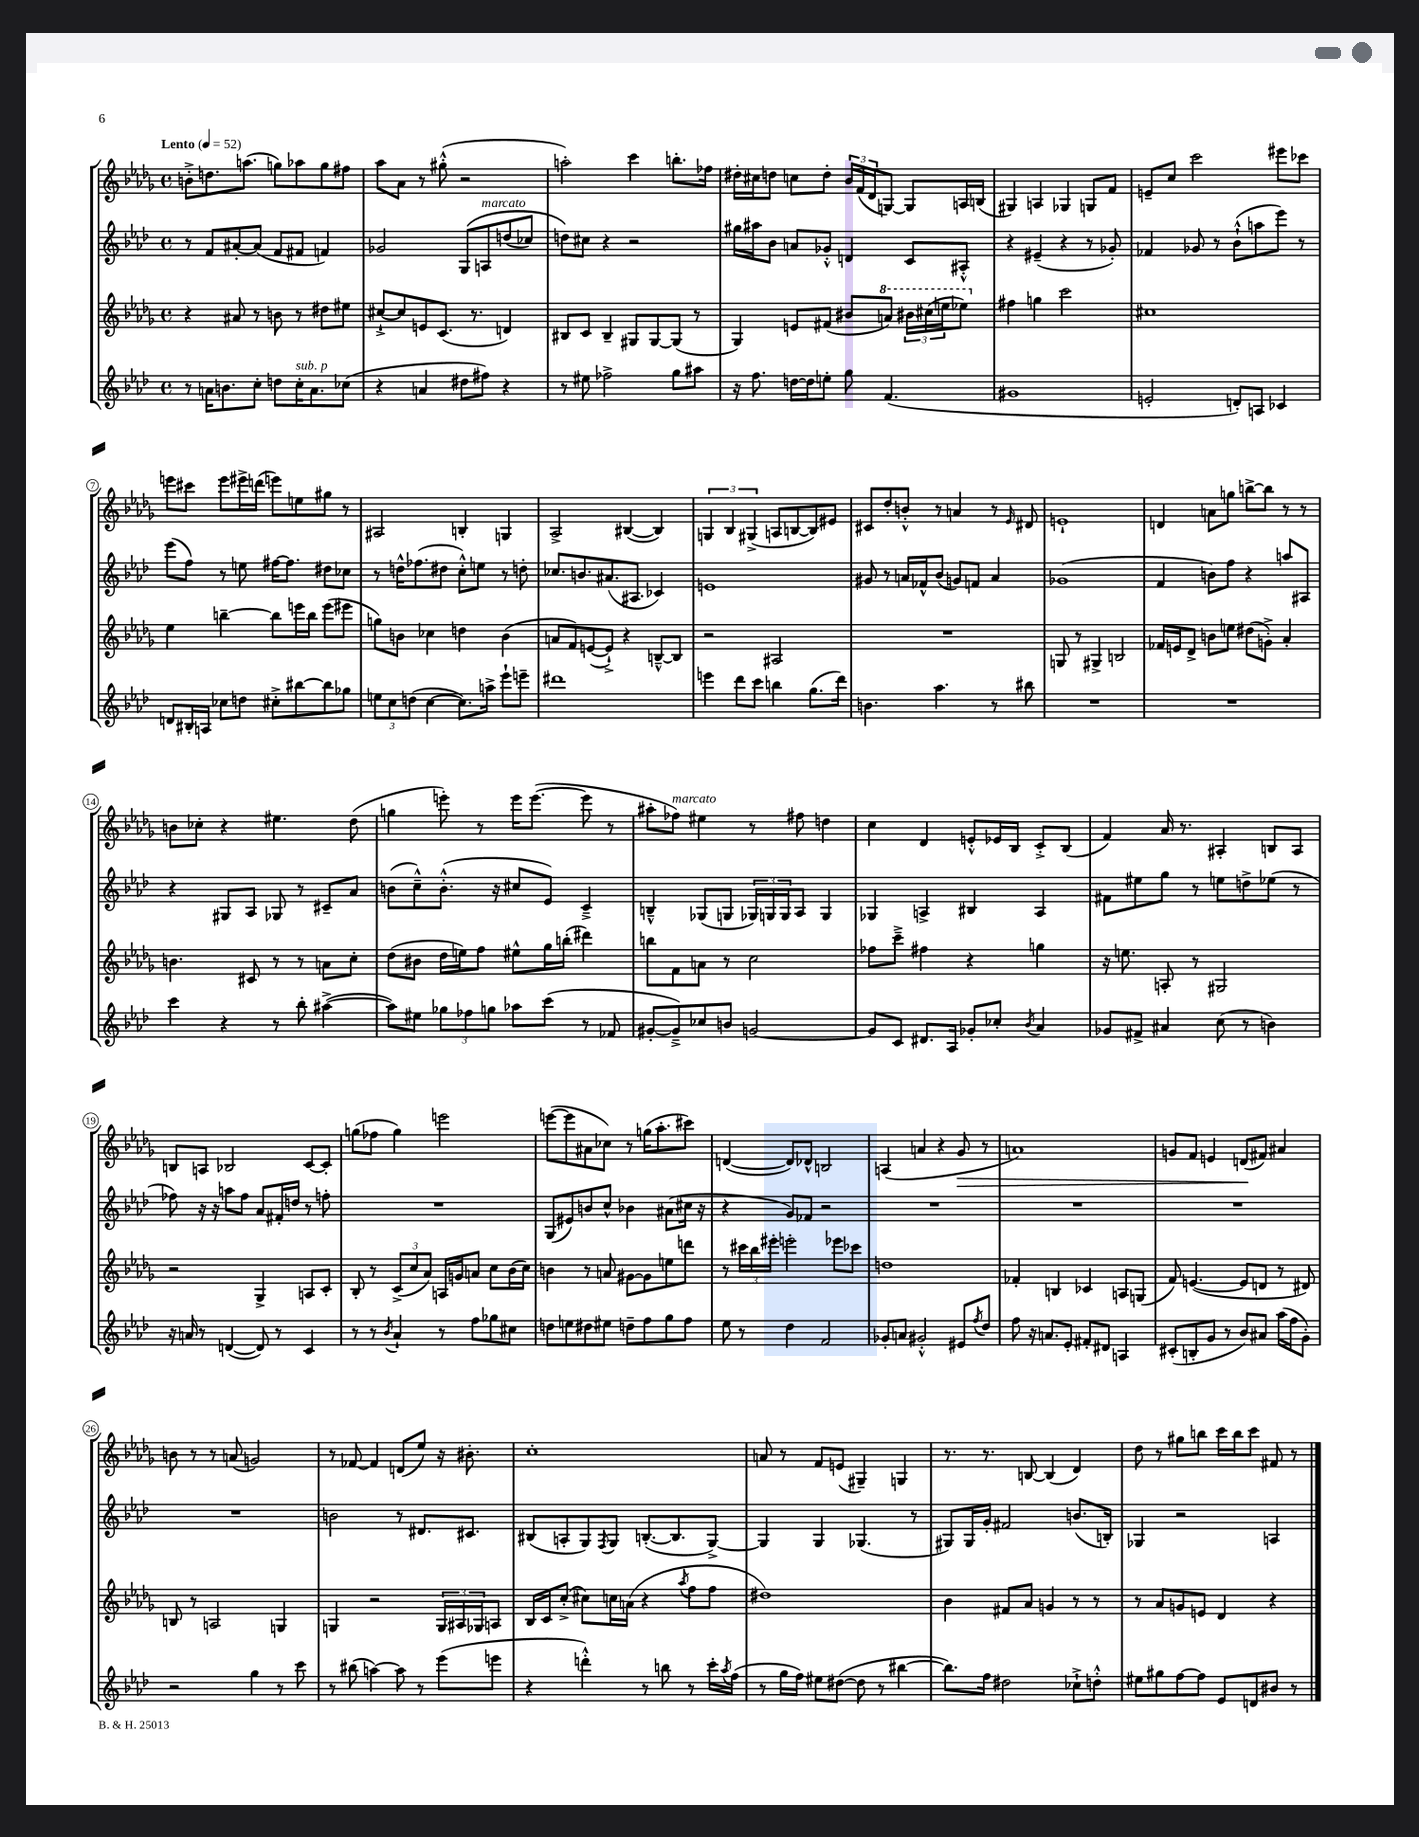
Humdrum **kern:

**kern	**kern	**kern	**kern
*staff4	*staff3	*staff2	*staff1
*clefG2	*clefG2	*clefG2	*clefG2
*k[b-e-a-d-]	*k[b-e-a-d-g-]	*k[b-e-a-d-]	*k[b-e-a-d-g-]
*M4/4	*M4/4	*M4/4	*M4/4
*met(c)	*met(c)	*met(c)	*met(c)
*MM52	*MM52	*MM52	*MM52
8r	4r	8r	8b'^
16a	.	8f	8.dd
8.b	.	.	.
.	8a#	[8a#'	.
.	.	.	(8.aa
8cc'	8r	(8a#]	.
8dd	8b	8f	8gg)
16cc'	8r	8f#	8aa-
8.a	.	.	.
.	8dd#	4f)	8gg
(8cc-	8ee#	.	8ff#
=	=	=	=
4r	[8cc#`^	2g-	8aa-
.	8cc#]	.	8a-
4a	8e	.	8r
.	(8.c	.	(8gg#'^^
8dd#	.	&(8G	2r
.	8.r	.	.
8ff#)	.	8A	.
4r	4d)	(8dd	.
.	.	8cc-)	.
=	=	=	=
8r	8B#	8dd&)	2aa')
8ee#	8c	8cc#	.
2ff-^	4B#~	4r	.
.	8G#	2r	4ccc
.	[8G#	.	.
8gg	(8G#]	.	8.bb'
8aa#	8r	.	.
.	.	.	16ff-
=	=	=	=
16r	4G-)	16gg#	16dd#'
8.ff	.	16aa#	16cc#
.	.	8b-	8dd
[16dd	8e	8a	8cc
16dd]	.	.	.
8ee'	(8f#	8g-'^^	8dd'
8gg	8b#	4d	24b-
.	.	.	(24f
.	.	.	24d-
(4.f	8aa)	.	[8G)
.	24bb#	8c	8G]
.	(24ccc#	.	.
.	24eee	.	.
.	8eee-)	8A#'^^	16A
.	.	.	(16B
=	=	=	=
1g#	4ff#	4r	4G#)
.	4gg	(4e#~	4A
.	2ccc	4r	4G-
.	.	8r	8G
.	.	8g-')	8f
=	=	=	=
2e'	1cc#	4f-	8e~
.	.	.	8cc
.	.	8g-	2ccc
.	.	8r	.
8d')	.	(8b-`^^	.
8A	.	8aa	.
4c-	.	8eee-)	8eee#
.	.	8r	8ccc-
=	=	=	=
8d	4ee-	(8eee-	8eee
16B#'	.	8ff)	8ccc#
16A	.	.	.
8cc-	[4bb~	8r	8eee
8dd	.	8ee	16eee#^
.	.	.	(16ddd
8cc#'^	8bb]	[16ff#	8eee)
.	.	8.ff#]	.
[8bb#	16eee	.	8ee
.	16bb	.	.
8bb#]	(8eee	8dd#	8gg#
8gg-	8eee#	8cc-	8r
=	=	=	=
12ee	8gg)	8r	2A#
12cc	.	.	.
.	8b	16dd^^	.
(12dd	.	.	.
.	.	(8.ff-	.
[4cc	4cc-	.	.
.	.	8dd#	.
8.cc])	4dd	8cc'^^)	4B'
.	.	8ee	.
16aa^	.	.	.
8eee-`	(4b	8r	4G
8eee~	.	8dd'	.
=	=	=	=
1ddd#	8a	8.cc-	2A-^
.	8f)	.	.
.	.	8.b	.
.	([8e	.	.
.	8e`^])	(8.a#	.
.	4r	.	([4B#
.	.	8.A#	.
.	[8B~^^	4c-)	4B#])
.	8B]	.	.
=	=	=	=
4eee	2r	1e	6G
.	.	.	6B-
8ddd-	.	.	.
.	.	.	(6G#^
8ccc	.	.	.
4bb	2A#	.	8A
.	.	.	[8B
(8.gg	.	.	8B])
.	.	.	8e#
16ddd-)	.	.	.
=	=	=	=
4.b	1r	8g#	8c#
.	.	8r	8dd-'
.	.	16a	8b'^^
.	.	16f-^^	.
4.aa-	.	(8b-	8r
.	.	8g)	4a
.	.	8f	.
8r	.	4a	8r
.	.	.	16qqe-
8bb#	.	.	8d#
=	=	=	=
1r	8G	(1g-	1e`
.	8r	.	.
.	4G#^	.	.
.	2B	.	.
=	=	=	=
1r	16f-	4f	4d
.	16e	.	.
.	8d-^	.	.
.	8b	8b)	8a
.	8ee	8ff	8gg
.	(8dd#	4r	[8bb^
.	8g'^)	.	8bb]
.	4a-'	8aa	8r
.	.	8A#	8r
=	=	=	=
4ccc	4.b	4r	8b
.	.	.	8cc-'
4r	.	8G#	4r
.	8c#	8A-	.
8r	8r	8G-	4.ee#
8bb-'	8r	8r	.
([4aa#^	8a	8c#~	.
.	8cc'	8a-	(8dd-
=	=	=	=
8aa#])	(8dd-	(8b	4gg
8ee#	8b#	8cc~^^)	.
12gg-	16dd-	(8.b'^^	8eee')
.	16ee)	.	.
12ff-	.	.	.
.	8ff	.	8r
12gg	.	.	.
.	.	16r	.
8aa-	8ee#^^	8cc#	16eee
.	.	.	([8.eee
(8ccc	16gg-	8e-)	.
.	(16bb'	.	.
8r	4ddd#)	4c~^	8eee]
8f-	.	.	8r
=	=	=	=
[8g#'	8bb	4B~^^	8aa#'
8g#~^])	8f	.	8ff-)
8cc-	8a	(8G-	4ee#
8b	8r	8G	.
[2g	2cc	24G-)	8r
.	.	24G	.
.	.	24G	.
.	.	8A-	8ff#
.	.	4G	4dd
=	=	=	=
8g]	8ff-	4G-	4cc
8c	8ccc~^	.	.
8.d#	4ff#	4A^	4d-
16A-	.	.	.
8g-'	4r	4B#	8e'^^
8cc-'	.	.	16e-
.	.	.	16B-
8qb-	.	.	.
4a-	4gg	4A	8c'^
.	.	.	(8B-
=	=	=	=
8g-	16r	8f#	4f)
.	8.ee	.	.
8f#^	.	8ee#	.
4a#	8A'	8gg	16a-
.	.	.	8.r
.	8r	8r	.
(8cc	2G#	8ee	4A#'
8r	.	8dd^	.
4b)	.	(8ee-	8B
.	.	8r	8A#
=	=	=	=
16r	2r	8ff-)	8B
16a	.	.	.
8r	.	16r	8A
.	.	16r	.
([4d	.	8aa	2B-
.	.	8ff-	.
8d])	4G-^	8a-	.
8r	.	16f#'	.
.	.	16dd	.
4c	8A	8r	[8c
.	8c'	8ff'	8c']
=	=	=	=
8r	8B-'	1r	(8gg
8r	8r	.	8ff-
8qb-	.	.	.
4a-`	(12c^	.	4gg)
.	12cc	.	.
.	12a-)	.	.
8r	16A	.	2eee
.	16g	.	.
8ff	8a	.	.
8gg-	8cc	.	.
8cc#	(16b-	.	.
.	16cc)	.	.
=	=	=	=
8dd	4b	(8G	([8eee
8ee	.	8e#)	8eee]
8dd#	8r	8b	8a#
8ee#	8a	8cc^^	8cc-)
8dd~	[8g#	4b-	8r
8ff	8g#]	.	(16gg
.	.	.	8.aa-'
8gg	8ee	(8a#	.
8ff	8ddd	16cc#	8ccc#)
.	.	16r	.
=	=	=	=
8ee-	8r	4r	([4d
8r	24ccc#	.	.
.	24bb-	.	.
.	24eee#'	.	.
4dd-	2eee'	8g)	8d])
.	.	8f-	8d-^^
2f	.	2r	2B
.	8eee-	.	.
.	8ccc-	.	.
=	=	=	=
8g-'	1dd	1r	(4A
8a	.	.	.
2g#'^^	.	.	4a
.	.	.	4r
8e#	.	.	8g-
8qff	.	.	.
8dd-	.	.	8r
=	=	=	=
8ff	4f-'	1r	1a)
16r	.	.	.
8.a	.	.	.
.	4B	.	.
8e-'	.	.	.
8f#'	4c-	.	.
8d#	.	.	.
4A	8A	.	.
.	(8G	.	.
=	=	=	=
(8c#'	8f)	1r	8g
8B'	([4.e	.	8f
8g	.	.	4e
8r	.	.	.
8b-)	8e]	.	(8d
8a#	8d	.	8f#)
(16aa-	8r	.	4a#
16ff	.	.	.
8g')	8d#)	.	.
=	=	=	=
2r	8B	1r	8b
.	8r	.	8r
.	2A	.	8r
.	.	.	(8a
4gg	.	.	2g)
8r	4G	.	.
8ccc	.	.	.
=	=	=	=
8r	4G	2b	8r
(8bb#	.	.	[8f-
[4aa)	2r	.	4f-]
8aa]	.	8r	(8d
8r	.	8.d#	8ee-)
(8eee-	24G	.	16r
.	24A#	.	.
.	.	8.c#	8.b#'
.	24G-	.	.
8eee	8A	.	.
=	=	=	=
4r	16B-	(8B#	1cc'
.	16c	.	.
.	(8cc'^	8A'	.
4ddd'^^)	8cc#)	8G)	.
.	.	8qF	.
.	16cc	8G	.
.	(16a	.	.
8r	4r	([8.B'	.
8bb	.	.	.
.	.	8.B]	.
.	8qaa-	.	.
8r	8ff	.	.
16ccc'	8ff	[8G^)	.
8qaa-	.	.	.
(16ff	.	.	.
=	=	=	=
8r	1dd#)	4G]	8a
16gg	.	.	8r
16ff)	.	.	.
8ee#	.	4G	8f
([8dd#	.	.	(8e
8dd#]	.	(4.G-	4G#~)
8r	.	.	.
[4bb#	.	.	4G
.	.	8r	.
=	=	=	=
8.bb#])	4b-	8G#)	8.r
.	.	16G#	.
16ff	.	16g'	8.r
2dd#	8f#	2f#	.
.	8a-	.	[8B
.	4g	.	(4B]
8cc-`^	8r	(8.b	4d-)
8dd'^^	8r	.	.
.	.	16B')	.
=	=	=	=
8ee#	8r	4G-	8dd-
8gg#	8a-	.	8r
[8ff	8g	2r	8gg#
8ff]	8e	.	8bb
8e-	4d-	.	16ccc
.	.	.	16bb
8d	.	.	8ccc
8b#	4r	4A	8f#
8r	.	.	8r
==	==	==	==
*-	*-	*-	*-
